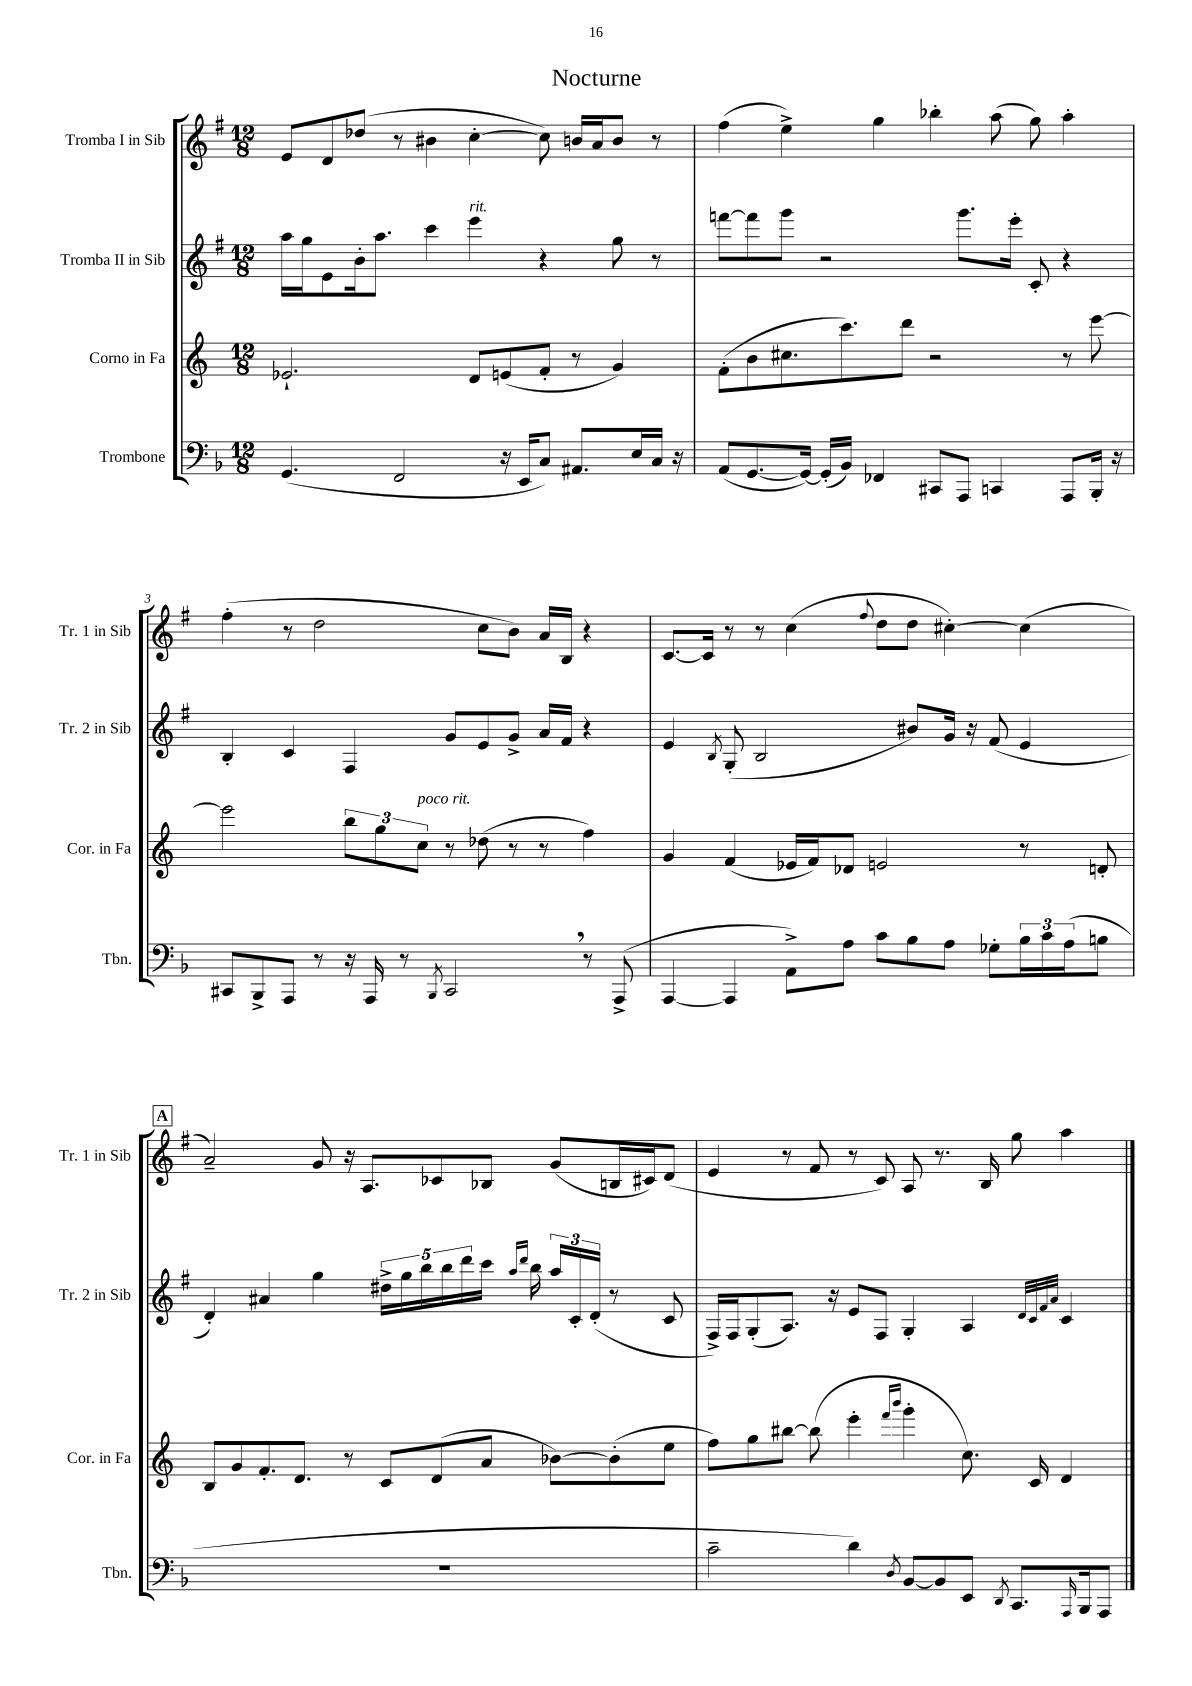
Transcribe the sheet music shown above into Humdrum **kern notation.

**kern	**kern	**kern	**kern
*part4	*part3	*part2	*part1
*staff4	*staff3	*staff2	*staff1
*I"Trombone	*I"Corno in Fa	*I"Tromba II in Sib	*I"Tromba I in Sib
*I'Tbn.	*I'Cor. in Fa	*I'Tr. 2 in Sib	*I'Tr. 1 in Sib
*clefF4	*clefG2	*clefG2	*clefG2
*k[b-]	*k[]	*k[f#]	*k[f#]
*M12/8	*M12/8	*M12/8	*M12/8
=1	=1	=1	=1
(4.GG/	2.e-X`/	16aa\LL	8e/L
.	.	16gg\J	.
.	.	8e\	8d/
.	.	16b'\k	(8dd-X/J
.	.	8.aa\J	.
2FF/	.	.	8r
.	.	4ccc\	4b#X\
!	!	!LO:TX:a:i:t=rit.	!
.	8d/L	4eee\	[4cc'\
16r	(8en/	.	.
16EE/KL	.	.	.
8C/J)	8f'/J	4r	8cc\])
8.AA#X/L	8r	.	16bn/LL
.	.	.	16a/J
.	4g/)	8gg\	8b/J
16E/L	.	.	.
16C/JJ	.	8r	8r
16r	.	.	.
=2	=2	=2	=2
(8AA/L	(8f'\L	[8fffn\L	(4ff#\
[8.GG/	8b\	8fff\]	.
.	8.cc#X\	8ggg\J	4ee^\)
16GG/Jk_)	.	.	.
(16GG'/LL]	.	2r	.
16BB-/JJ)	8.ccc\)	.	.
4FF-X/	.	.	4gg\
.	8ddd\J	.	.
8CC#X/L	2r	.	4bb-X'\
8AAA/J	.	8.ggg\L	.
4CCn/	.	.	(8aa\
.	.	16eee'\Jk	.
.	.	8c'/	8gg\)
8AAA/L	8r	4r	4aa'\
16BBB-'/Jk	[8eee\	.	.
16r	.	.	.
!!LO:LB:g=z
=3	=3	=3	=3
8CC#X/L	2eee\]	4B'/	(4ff#'\
8BBB-^/	.	.	.
8AAA/J	.	4c/	8r
8r	.	.	2dd\
16r	12bb\L	4F#/	.
16AAA/	.	.	.
.	12gg\	.	.
8r	.	.	.
!	!LO:TX:a:i:t=poco rit.	!	!
.	12cc\J	.	.
8qBBB-/	.	.	.
2CC#,/	8r	8g/L	.
.	(8dd-X\	8e/	8cc\L
.	8r	8g^/J	8b\J)
.	8r	16a/LL	16a/LL
.	.	16f#/JJ	16B/JJ
8r	4ff\)	4r	4r
(8AAA^/	.	.	.
=4	=4	=4	=4
[4AAA/	4g/	4e/	[8.c/L
.	.	.	16c/Jk]
.	.	8qB/	.
4AAA/]	(4f/	(8G'/	8r
.	.	2B/	8r
8AA^\L)	16e-X/LL	.	(4cc\
.	16f/J)	.	.
8A\J	8d-X/J	.	.
.	.	.	8qqff#/
8c\L	2en/	.	8dd\L
8B-\	.	8b#X/L)	8dd\J
8A\J	.	16g/Jk	[4cc#X'\)
.	.	16r	.
8G-X'\L	.	(8f#/	.
24B-\L	8r	4e/	(4cc#\]
24c\	.	.	.
(24A\J	.	.	.
8Bn\J	8dn'/	.	.
!!LO:LB:g=z
!!LO:REH:place=s1:t=A
=5	=5	=5	=5
1.r	8B/L	4d'/)	2a~/)
.	8g/	.	.
.	8.f'/	4a#X/	.
.	8.d/J	.	.
.	.	4gg\	8g/
.	8r	.	16r
.	.	.	8.A/L
.	8c/L	20dd#X^\LL	.
.	.	20gg\	.
.	.	20bb\	.
.	(8d/	.	8c-X/
.	.	20bb\	.
.	.	20ddd\	.
.	8a/J	16ccc\JJ	8B-X/J
.	.	16qqaa/LL	.
.	.	16qqddd/JJ	.
.	.	16bb\	.
.	[8b-X\L)	24aa/LL	(8g/L
.	.	24c'/	.
.	.	(24d'/JJ	.
.	(8b-'\]	8r	16Bn/L
.	.	.	16c#X/J)
.	8ee\J	8c/	(8d/J
=6	=6	=6	=6
2c~\	8ff\L)	16F#^/LL)	4e/
.	.	16F#/J	.
.	8gg\	(8G'/	.
.	[8bb#X\J	8.A/J)	8r
.	(8bb#\]	.	8f#/
.	.	16r	.
4d\)	4eee'\	8e/L	8r
.	.	8F#/J	8c/)
.	16qqfff/LL	.	.
8qD/	16qqbbb/JJ	.	.
[8BB-/L	4ggg'\	4G'/	8A/
8BB-/]	.	.	8.r
8EE/J	8.cc\)	4A/	.
.	.	.	16B/
8qDD/	.	.	.
8.CC/L	.	.	8gg\
.	16c/	.	.
.	.	32qqd/LLL	.
.	.	32qqc/	.
.	.	32qqf#/	.
.	.	32qqa/JJJ	.
.	4d/	4c/	4aa\
16qqAAA/	.	.	.
16BBB-/k	.	.	.
8AAA/J	.	.	.
==	==	==	==
*-	*-	*-	*-
